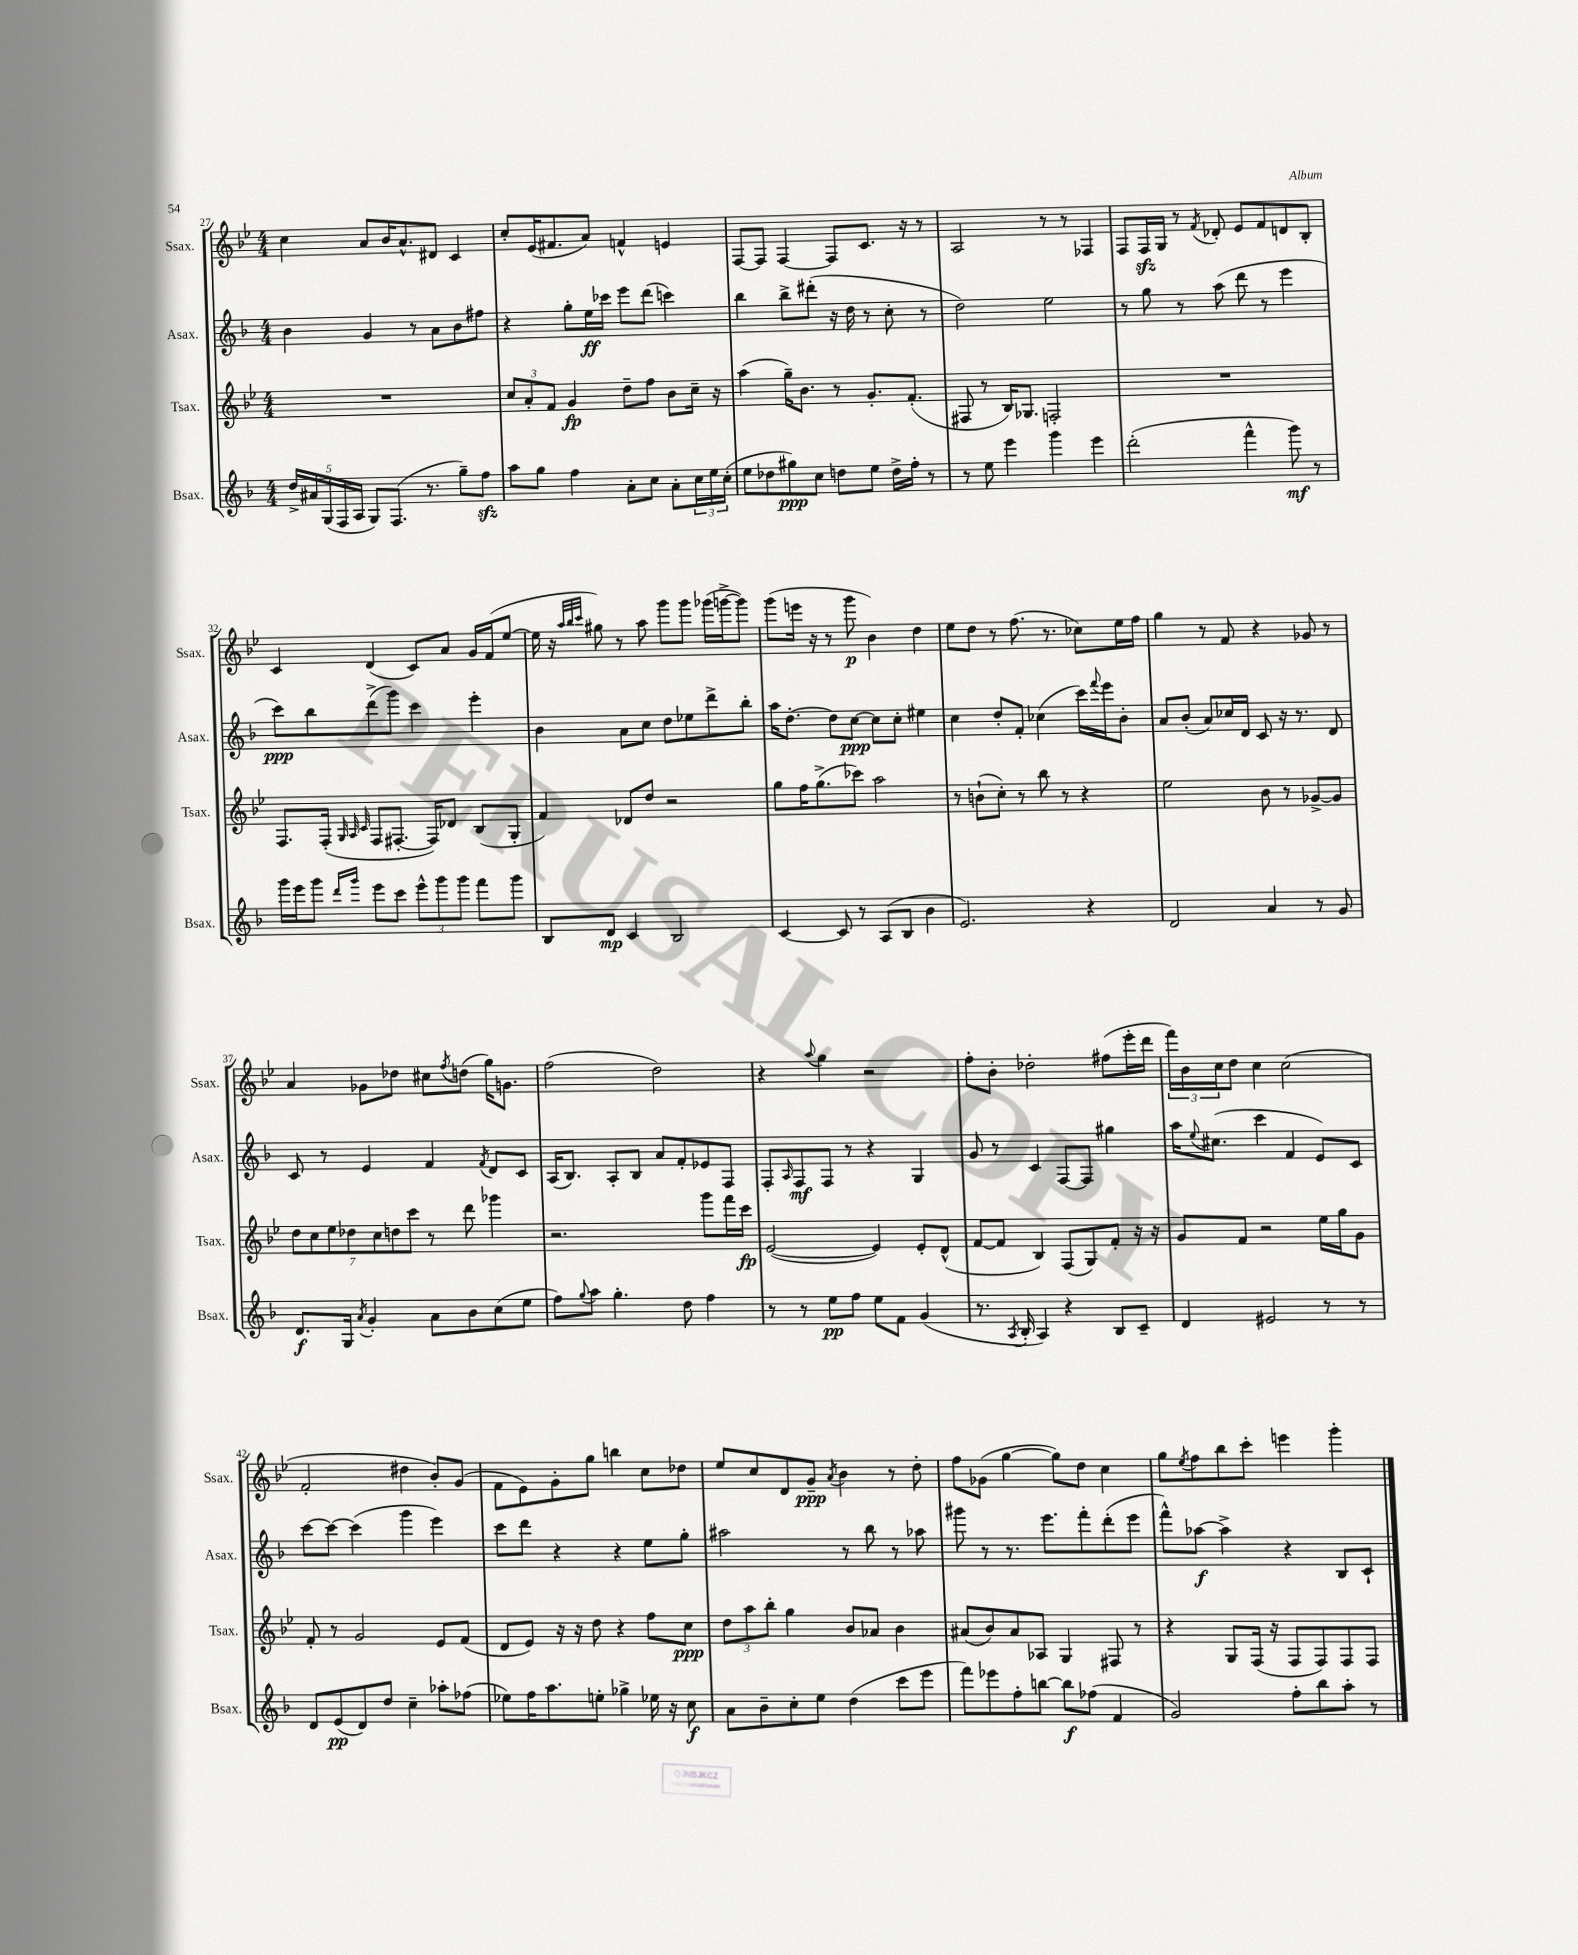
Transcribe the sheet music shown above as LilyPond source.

<<
\new StaffGroup <<
\new Staff = "s0" \with { instrumentName = "Ssax." shortInstrumentName = "Ssax." } {
    \clef treble \key bes \major \numericTimeSignature \time 4/4
    c''4 a'8 bes'16 a'8.-^ dis'8 c'4 |
    c''8-. ees'16( fis'8. a'8) f'4-^ e'4 |
    f8~ f8 f4~ f8 c'8. r16 r8 |
    a2 r8 r8 fes4 |
    f8 f16\sfz g16 r8 \acciaccatura { f'8 } des'8-. ees'8 f'8 d'8 bes8-. |
    c'4 d'4( c'8) a'8 g'16 f'16( ees''8~ |
    ees''16 r16 \grace { a''32 bes''32 c'''32 } gis''8) r8 a''8 g'''8 g'''8 ges'''16( g'''16~-> g'''8) |
    g'''8( e'''16 r16 r8 g'''8\p bes'4) d''4 |
    ees''8 d''8 r8 f''8.( r8. ces''8) ees''16 f''16 |
    g''4 r8 f'8 r4 ges'8 r8 |
    a'4 ges'8 des''8 cis''8 \acciaccatura { f''8 } d''8( g''16) g'8. |
    f''2( d''2) |
    r4 \appoggiatura { a''8 } g''4 r2 |
    f''8-. bes'8-. des''2-. fis''8( ees'''16-. d'''16 |
    \tuplet 3/2 { f'''16) bes'16 c''16 } d''8 c''4 c''2( |
    f'2-. dis''4 bes'8-.) g'8( |
    f'8 ees'8) g'8-. g''8 b''4 c''8 des''8 |
    ees''8 c''8 d'8 g'8--\ppp \acciaccatura { a'8 } bes'4 r8 d''8-. |
    f''8 ges'8( g''4~ g''8) d''8 c''4 |
    g''8 \acciaccatura { ees''8 } f''8 bes''8 c'''8-. e'''4 g'''4-. \bar "|." |
}
\new Staff = "s1" \with { instrumentName = "Asax." shortInstrumentName = "Asax." } {
    \clef treble \key f \major \numericTimeSignature \time 4/4
    bes'4 g'4 r8 a'8 bes'8 fis''8 |
    r4 g''8-. e''16\ff ces'''16 e'''8 d'''8( c'''4) |
    bes''4 bes''8-> dis'''8-.( r16 d''16 r8 c''8-. r8 |
    d''2) e''2 |
    r8 g''8 r8 a''8( d'''8 r8 e'''4 |
    c'''8\ppp) bes''8 d'''8->( g'''8) c'''4 e'''4-. |
    bes'4 a'8 c''8 d''8 ees''8 d'''8-> bes''8-. |
    a''16 d''8.~-. d''8 c''8~\ppp c''8 c''8-. eis''4 |
    c''4 d''8-. f'8-. ces''4( c'''16) \appoggiatura { f'''8 } e'''16 bes'8-. |
    a'8 bes'8-.( a'8) ces''16 d'16 c'8 r16 r8. d'8 |
    c'8 r8 e'4 f'4 \acciaccatura { f'8 } d'8 c'8 |
    a16( bes8.) a8-. bes8 a'8 f'8-. ees'8 f8 |
    f8-. \grace { a16 } f8\mf f8 r8 r4 g4 |
    g'8 r8 c'4 f8~ f8 gis''4 |
    a''16 \appoggiatura { e''8 } cis''8.( c'''4 f'4 e'8) c'8 |
    c'''8~ c'''8~ c'''4( g'''4 e'''4) |
    c'''8 d'''8 r4 r4 e''8 g''8-. |
    ais''2 r8 bes''8 r8 aes''8 |
    gis'''8 r8 r8. e'''8. f'''8-. d'''8-.( e'''8 |
    f'''8-^) aes''8~\f aes''4-> r4 bes8 c'8-! \bar "|." |
}
\new Staff = "s2" \with { instrumentName = "Tsax." shortInstrumentName = "Tsax." } {
    \clef treble \key bes \major \numericTimeSignature \time 4/4
    R1 |
    \tuplet 3/2 { c''8 a'8-. f'8 } g'4\fp d''8-- f''8 bes'8 c''16-- r16 |
    a''4( g''16--) bes'8. r8 g'8.-. f'8.-.( |
    fis8 r8 bes16) ges8. f2-. |
    R1 |
    f8. f16-.( \grace { g32 a32 c'32 } f8 fis8.~-. fis16) des'8 bes8( g8-. |
    f'4) des'8 d''8 r2 |
    g''8 f''16 g''8.->( ces'''8) a''2 |
    r8 b'8-!( c''8-.) r8 bes''8 r8 r4 |
    ees''2 bes'8 r8 ges'8~-> ges'8 |
    \tuplet 7/4 { d''8 c''8 ees''8 des''8 c''8 d''8 c'''8 } r8 d'''8 ges'''4 |
    r2. g'''8 f'''16 c'''16\fp |
    ees'2~( ees'4) ees'8-. d'8-^( |
    f'8~ f'8 bes4) f8( g8) f'8-. r16 r16 |
    g'8 f'8 r2 ees''16 g''16 g'8 |
    f'8-. r8 g'2 ees'8 f'8( |
    d'8 ees'8) r16 r16 d''8 r4 f''8 c''8\ppp |
    \tuplet 3/2 { d''8 a''8 bes''8-. } g''4 bes'8 aes'8 bes'4 |
    ais'8( bes'8) ais'8 aes8 g4 fis8 r8 |
    r4 g8 f16( r16 f8 f8) f8 f8 \bar "|." |
}
\new Staff = "s3" \with { instrumentName = "Bsax." shortInstrumentName = "Bsax." } {
    \clef treble \key f \major \numericTimeSignature \time 4/4
    \tuplet 5/4 { d''16-> ais'16 g16( f16 a16 } g8) f8.( r8. g''8--) f''8\sfz |
    a''8 g''8 f''4 a'8-. c''8 a'8-. \tuplet 3/2 { c''16 e''16 c''16-.( } |
    e''8 des''8 gis''8\ppp) c''8 d''8 e''8 d''16-> f''16-. r8 |
    r8 e''8 e'''4 g'''4 e'''4 |
    d'''2-.( f'''4-^ g'''8\mf) r8 |
    g'''16 e'''16 g'''8 \grace { d'''16 g'''16 } e'''8 c'''8 \tuplet 3/2 { e'''8-^ g'''8 g'''8 } f'''8 g'''8 |
    bes8 d'8\mp c'4 bes2 |
    c'4~ c'8 r8 a8( bes8 bes'4 |
    e'2.) r4 |
    d'2 a'4 r8 g'8 |
    d'8.\f g16 \acciaccatura { a'8 } g'4-. a'8 bes'8 c''8( e''8 |
    f''8) \appoggiatura { g''8 } a''8 g''4.-. d''8 f''4 |
    r8 r8 e''8\pp f''8 e''8 f'8 g'4( |
    r8. \acciaccatura { a8 } bes16-. a4) r4 bes8 c'8-- |
    d'4 eis'2 r8 r8 |
    d'8 e'8\pp( d'8) d''8 c''4-- aes''8-. fes''8( |
    ees''8) f''16 a''8. e''8-. ges''4-> ees''16 r16 c''8\f |
    a'8 bes'8-- c''8-. e''8 d''4( c'''8 e'''8 |
    f'''8) ees'''8 f''8-. b''8~ b''8\f fes''8( f'4 |
    g'2) f''8-. bes''8 a''8-. r8 \bar "|." |
}
>>
>>
\layout { \context { \Score currentBarNumber = #27 } }
